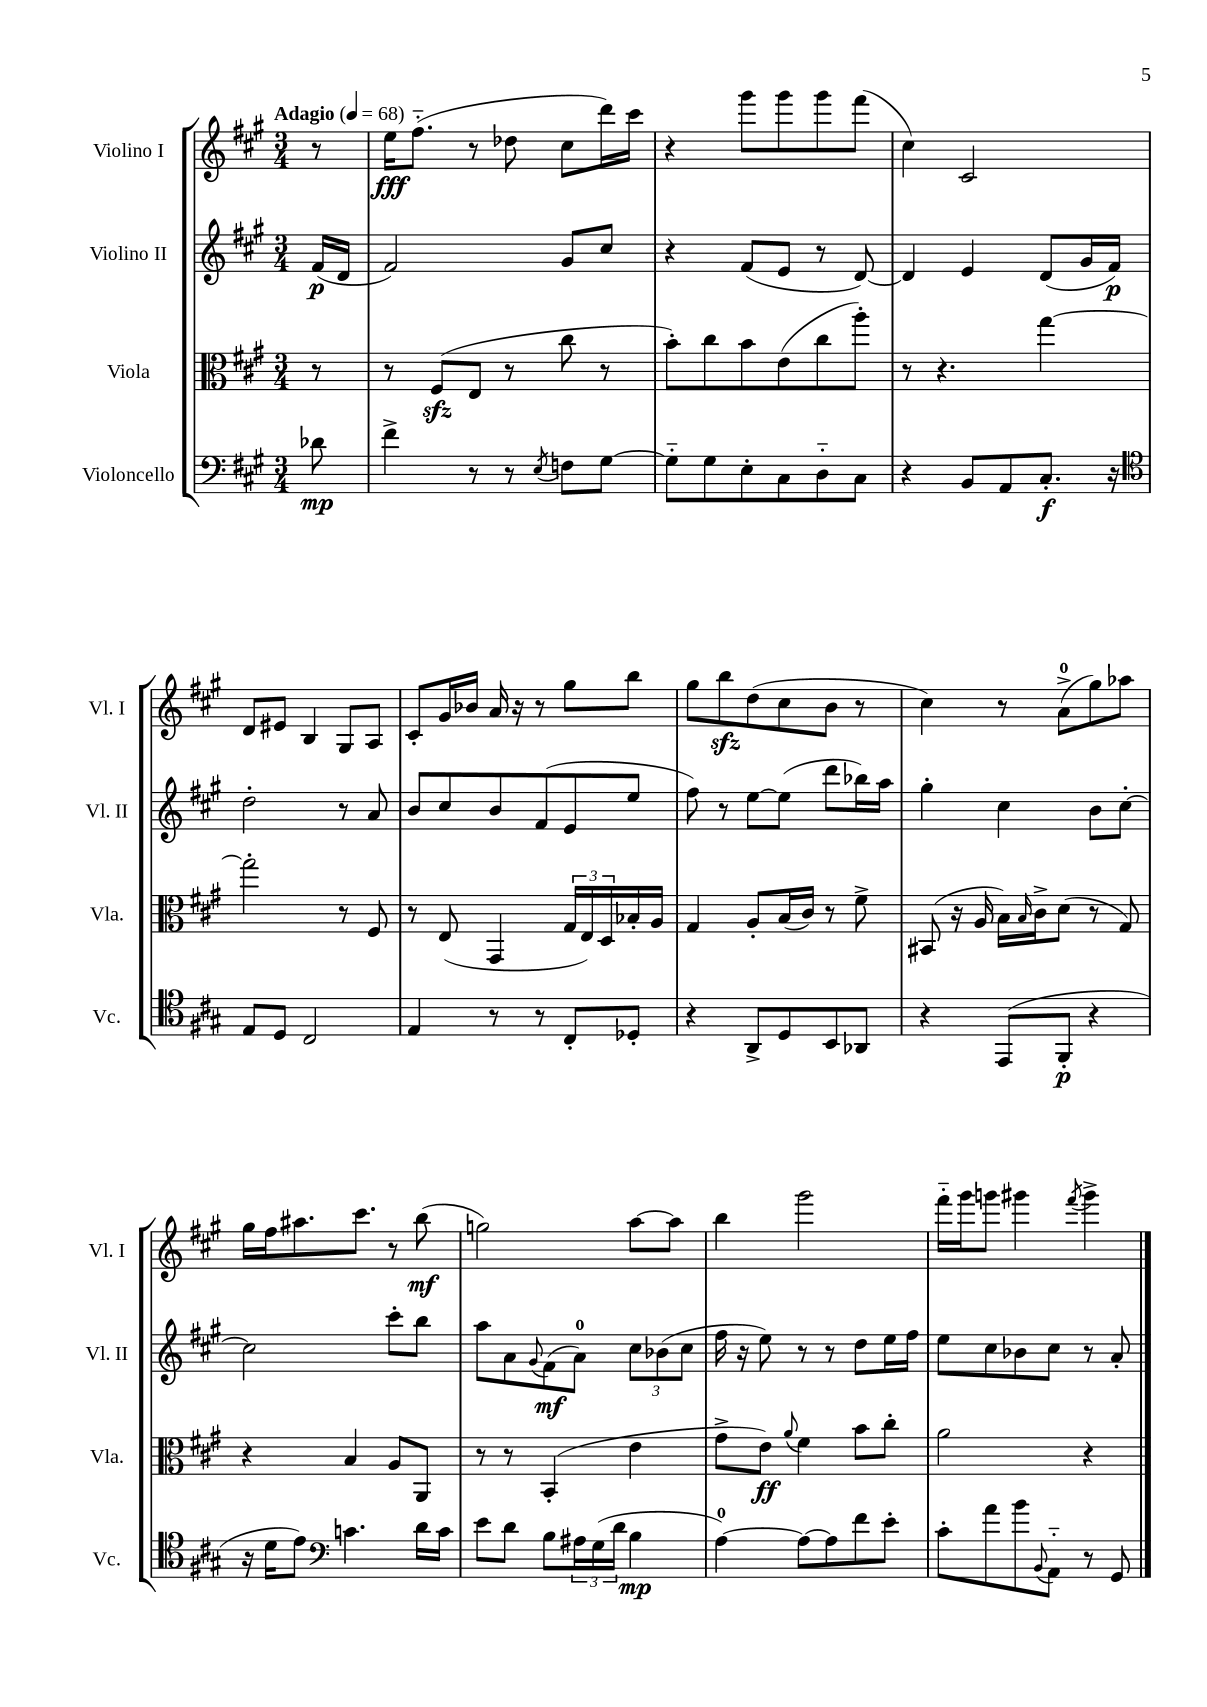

**kern	**kern	**kern	**kern
*staff4	*staff3	*staff2	*staff1
*clefF4	*clefC3	*clefG2	*clefG2
*k[f#c#g#]	*k[f#c#g#]	*k[f#c#g#]	*k[f#c#g#]
*M3/4	*M3/4	*M3/4	*M3/4
*MM68	*MM68	*MM68	*MM68
8d-\	8r	(16f#/LL	8r
.	.	16d/JJ	.
=	=	=	=
4f#^\	8r	2f#/)	16ee\LK
.	.	.	(8.ff#'~\J
.	(8F#/L	.	.
8r	8E/J	.	8r
8r	8r	.	8dd-\
8qE/	.	.	.
8F\L	8cc#\	8g#/L	8cc#\L
[8G#\J	8r	8cc#/J	16ddd\L)
.	.	.	16ccc#\JJ
=	=	=	=
8G#'~\]L	8b'\L)	4r	4r
8G#\	8cc#\	.	.
8E'\	8b\	(8f#/L	8ggg#\L
8C#\	(8e\	8e/J	8ggg#\
8D'~\	8cc#\	8r	8ggg#\
8C#\J	8aa'\J)	[8d/)	(8fff#\J
=	=	=	=
4r	8r	4d/]	4cc#\)
.	4.r	.	.
8BB/L	.	4e/	2c#/
8AA/	.	.	.
8.C#'/J	[4gg#\	(8d/L	.
.	.	16g#/L	.
16r	.	16f#/JJ)	.
=	=	=	=
*clefC4	*	*	*
8E/L	2gg#'\]	2dd'\	8d/L
8D/J	.	.	8e#/J
2C#/	.	.	4B/
.	8r	8r	8G#/L
.	8F#/	8a/	8A/J
=	=	=	=
4E/	8r	8b/L	8c#'/L
.	(8E/	8cc#/	16g#/L
.	.	.	16b-/JJ
8r	4GG#/	8b/	16a/
.	.	.	16r
8r	.	(8f#/	8r
8C#'/L	24G#/LL	8e/	8gg#\L
.	24E/)	.	.
.	24D/	.	.
8D-'/J	16B-'/	8ee/J	8bb\J
.	16A/JJ	.	.
=	=	=	=
4r	4G#/	8ff#\)	8gg#\L
.	.	8r	8bb\
8AA^/L	8A'/L	[8ee\L	(8dd\
8D/	(16B/L	(8ee\]J	8cc#\
.	16c#/JJ)	.	.
8BB/	8r	8ddd\L	8b\J
8AA-/J	8f#^\	16bb-\L)	8r
.	.	16aa\JJ	.
=	=	=	=
4r	(8BB#/	4gg#'\	4cc#\)
.	16r	.	.
.	16A/	.	.
(8EE/L	16B\LL)	4cc#\	8r
.	16qqB/	.	.
.	16c#^\J	.	.
8FF#'/J	(8d\J	.	(8a^\L
4r	8r	8b\L	8gg#\)
.	8G#/)	[8cc#'\J	8aa-\J
=	=	=	=
16r	4r	2cc#\]	16gg#\LL
16d\LK	.	.	16ff#\J
8e\J)	.	.	8.aa#\
*clefF4	*	*	*
4.c\	4B/	.	.
.	.	.	8.ccc#\J
.	8A/L	8ccc#'\L	8r
16d\LL	8AA/J	8bb\J	(8bb\
16c\JJ	.	.	.
=	=	=	=
8e\L	8r	8aa\L	2gg\)
8d\J	8r	8a\	.
.	.	8qqg#/	.
8B\L	(4BB'/	(8f#\	.
24A#\L	.	8a\J)	.
(24G#\	.	.	.
24d\JJ	.	.	.
4B\	4e\	12cc#\L	[8aa\L
.	.	(12b-\	.
.	.	.	8aa\]J
.	.	12cc#\J	.
=	=	=	=
[4A\)	8g#^\L	16ff#\	4bb\
.	.	16r	.
.	8e\J)	8ee\)	.
.	8qqa/	.	.
8A\_L	4f#\	8r	2ggg#\
8A\]	.	8r	.
8f#\	8b\L	8dd\L	.
8e'\J	8cc#'\J	16ee\L	.
.	.	16ff#\JJ	.
=	=	=	=
8c#'\L	2a\	8ee\L	16fff#'~\LL
.	.	.	16ggg#\J
8a\	.	8cc#\	8ggg\J
8b\	.	8b-\	4ggg#\
8qqBB/	.	.	.
8AA'~\J	.	8cc#\J	.
.	.	.	8qfff#/
8r	4r	8r	4ggg#^\
8GG#/	.	8a'/	.
==	==	==	==
*-	*-	*-	*-
